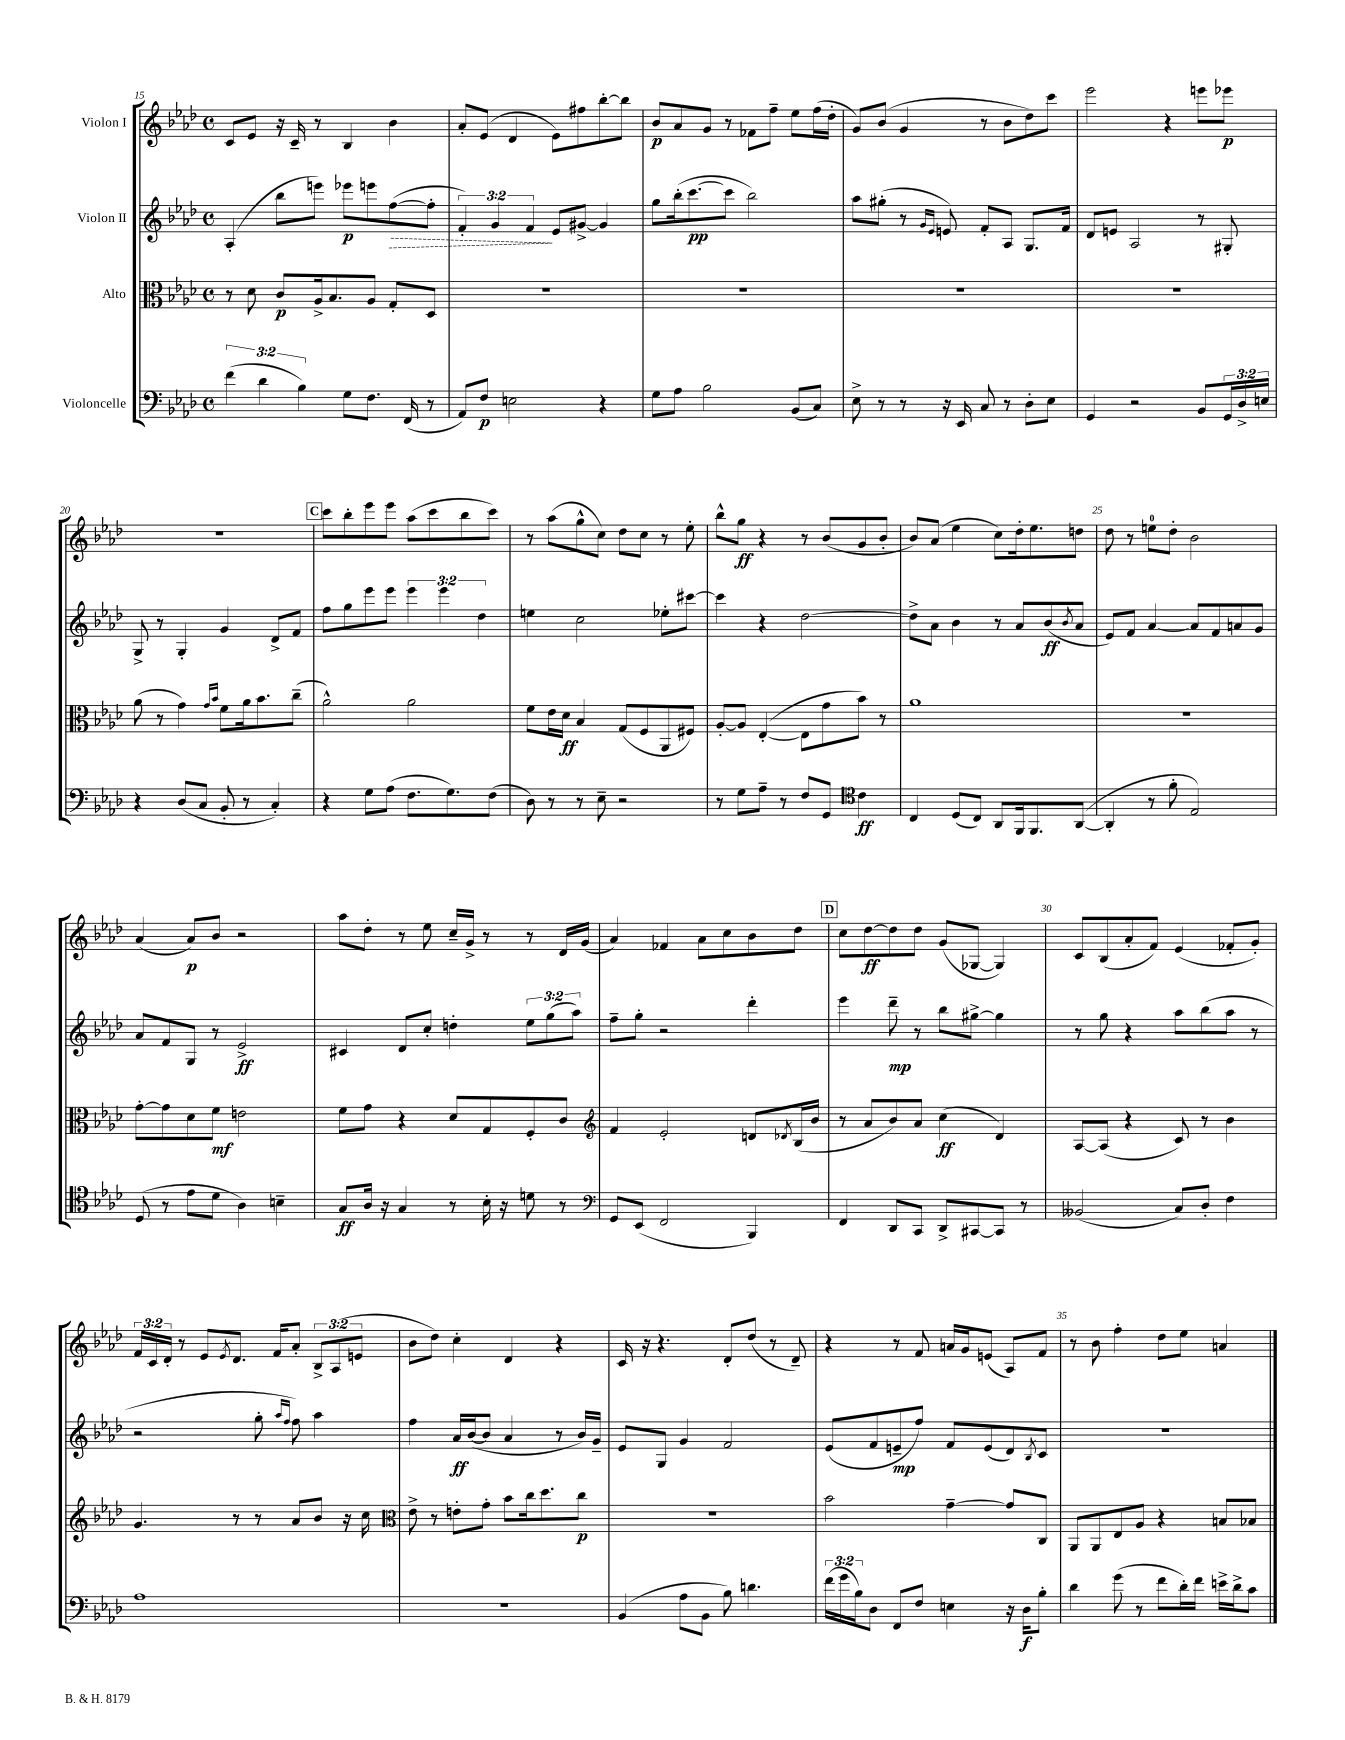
<<
\new StaffGroup <<
\new Staff = "s0" \with { instrumentName = "Violon I" } {
    \clef treble \key aes \major \defaultTimeSignature \time 4/4 \override Staff.TupletNumber.text = #tuplet-number::calc-fraction-text
    c'8 ees'8 r16 c'16-- r8 bes4 bes'4 |
    aes'8-. ees'8( des'4 ees'8) fis''8 bes''8~-. bes''8 |
    bes'8\p aes'8 g'8 r8 fes'8 f''8-- ees''8 f''16( des''16-. |
    g'8) bes'8( g'4 r8 bes'8 des''8) c'''8 |
    ees'''2 r4 e'''8 ees'''8\p |
    R1 |
    \mark \markup { \box "C" } c'''8 bes''8-. ees'''8 ees'''8 aes''8( c'''8 bes''8 c'''8) |
    r8 aes''8( g''8-^ c''8) des''8 c''8 r8 ees''8-. |
    bes''8-^ g''8\ff r4 r8 bes'8( g'8 bes'8-. |
    bes'8) aes'8( ees''4 c''8) des''16-. ees''8. d''8 |
    des''8 r8 e''8-0 des''8-. bes'2 |
    aes'4( aes'8\p) bes'8 r2 |
    aes''8 des''8-. r8 ees''8 c''16-- g'16-> r8 r8 des'16 g'16( |
    aes'4) fes'4 aes'8 c''8 bes'8 des''8 |
    \mark \markup { \box "D" } c''8 des''8~\ff des''8 des''8 g'8( ges8~ ges4) |
    c'8 bes8( aes'8-. f'8) ees'4( fes'8-. g'8-.) |
    \tuplet 3/2 { f'16 c'16 des'16-. } r8 ees'8 \acciaccatura { ees'8 } des'8. f'16 aes'8-. \tuplet 3/2 { bes8-> aes8( e'8 } |
    bes'8 des''8) c''4-. des'4 r4 |
    c'16 r16 r4. des'8-. des''8( r8 des'8--) |
    r4 r8 f'8 a'16 g'16 e'8( aes8) f'8 |
    r8 bes'8 f''4-. des''8 ees''8 a'4 \bar "|." |
}
\new Staff = "s1" \with { instrumentName = "Violon II" } {
    \clef treble \key aes \major \defaultTimeSignature \time 4/4 \override Staff.TupletNumber.text = #tuplet-number::calc-fraction-text
    aes4-.( bes''8 e'''8) ees'''8\p e'''8 \once \override Hairpin.style = #'dashed-line f''8~\>( f''8-. |
    \tuplet 3/2 { f'4-.) g'4 f'4\! } ees'8 gis'8~-> gis'4 |
    g''8 bes''16-.( c'''8.~\pp c'''8 bes''2) |
    aes''8 gis''8-.( r8 \grace { g'16 ees'16 } e'8) f'8-. aes8 g8. f'16 |
    des'8 e'8 aes2 r8 gis8-. |
    g8-> r8 g4-. g'4 des'8-> f'8 |
    \mark \markup { \box "C" } f''8 g''8 ees'''8 ees'''8 \tuplet 3/2 { ees'''4 ees'''4 des''4 } |
    e''4 c''2 ees''8-. cis'''8~ |
    cis'''4 r4 des''2~ |
    des''8-> aes'8 bes'4 r8 aes'8 bes'8\ff( \acciaccatura { bes'8 } aes'8 |
    ees'8) f'8 aes'4~ aes'8 f'8 a'8 g'8 |
    aes'8 f'8 g8 r8 ees'2->\ff |
    cis'4 des'8 c''8-. d''4-. \tuplet 3/2 { ees''8 g''8( aes''8) } |
    f''8-- g''8-. r2 des'''4-. |
    \mark \markup { \box "D" } ees'''4 des'''8--\mp r8 bes''8 gis''8~-> gis''4 |
    r8 g''8 r4 aes''8 bes''8( aes''8 r8 |
    r2 g''8-. \grace { aes''16 f''16 } f''8) aes''4 |
    f''4 aes'16\ff bes'16~( bes'8 aes'4 r8 bes'16) g'16-- |
    ees'8 g8 g'4 f'2 |
    ees'8( f'8 e'8--\mp f''8) f'8 e'8( des'8) \acciaccatura { bes8 } c'8 |
    R1 \bar "|." |
}
\new Staff = "s2" \with { instrumentName = "Alto" } {
    \clef alto \key aes \major \defaultTimeSignature \time 4/4
    r8 des'8 c'8\p aes16-> bes8. aes8 g8-. des8 |
    R1 |
    R1 |
    R1 |
    R1 |
    aes'8( r8 g'4) \grace { g'16 bes'16 } f'8 aes'16 bes'8. c''8--( |
    \mark \markup { \box "C" } aes'2-^) aes'2 |
    f'8 ees'16 des'16\ff bes4 g8( f8 aes,8 fis8) |
    aes8~-. aes8 ees4~-.( ees8 g'8 bes'8) r8 |
    aes'1 |
    R1 |
    g'8~-. g'8 des'8 f'8\mf e'2 |
    f'8 g'8 r4 des'8 g8 f8-. c'8 |
    \clef treble f'4 ees'2-. d'8 \acciaccatura { des'8 } bes16( bes'16 |
    \mark \markup { \box "D" } r8 aes'8 bes'8) aes'8 c''4\ff( des'4) |
    aes8~ aes8( r4 c'8) r8 bes'4 |
    g'4. r8 r8 aes'8 bes'8 r16 c''16 |
    \clef alto ees'8-> r8 e'8-. g'8-. bes'8 c''16 des''8. c''8\p |
    r1 |
    bes'2 g'4~-- g'8 c8 |
    aes,8 aes,8 ees8 aes8 r4 b8 bes8 \bar "|." |
}
\new Staff = "s3" \with { instrumentName = "Violoncelle" } {
    \clef bass \key aes \major \defaultTimeSignature \time 4/4 \override Staff.TupletNumber.text = #tuplet-number::calc-fraction-text
    \tuplet 3/2 { f'4( des'4 bes4) } g8 f8. f,16( r8 |
    aes,8) f8\p e2 r4 |
    g8 aes8 bes2 bes,8( c8) |
    ees8-> r8 r8 r16 ees,16 c8 r8 des8-. ees8 |
    g,4 r2 bes,8 \tuplet 3/2 { g,16 des16-> e16 } |
    r4 des8( c8 bes,8-. r8 c4-.) |
    \mark \markup { \box "C" } r4 g8 aes8( f8. g8.) f8( |
    des8) r8 r8 ees8-- r2 |
    r8 g8 aes8-- r8 f8 g,8 \clef tenor c'4\ff |
    c4 des8( c8) aes,8 f,16 f,8. aes,8~( |
    aes,4-. r8 f'8-. ees2) |
    des8( r8 ees'8 des'8 aes4) b4-- |
    g8\ff aes16 r16 g4 r8 bes16-. r16 d'8 r8 |
    \clef bass g,8 ees,8( f,2 bes,,4) |
    \mark \markup { \box "D" } f,4 des,8 c,8 des,8-> cis,8~ cis,8 r8 |
    beses,2( c8) des8-. f4 |
    aes1 |
    R1 |
    bes,4( aes8 bes,8 bes8) d'4. |
    \tuplet 3/2 { f'16( g'16 bes16) } des8 f,8 f8 e4 r16 des16\f bes8-. |
    des'4 g'8( r8 f'8 des'16-.) f'16 e'16-> des'16-> c'8 \bar "|." |
}
>>
>>
\layout { \context { \Score currentBarNumber = #15 \override BarNumber.break-visibility = ##(#f #t #t) barNumberVisibility = #(every-nth-bar-number-visible 5) } }
